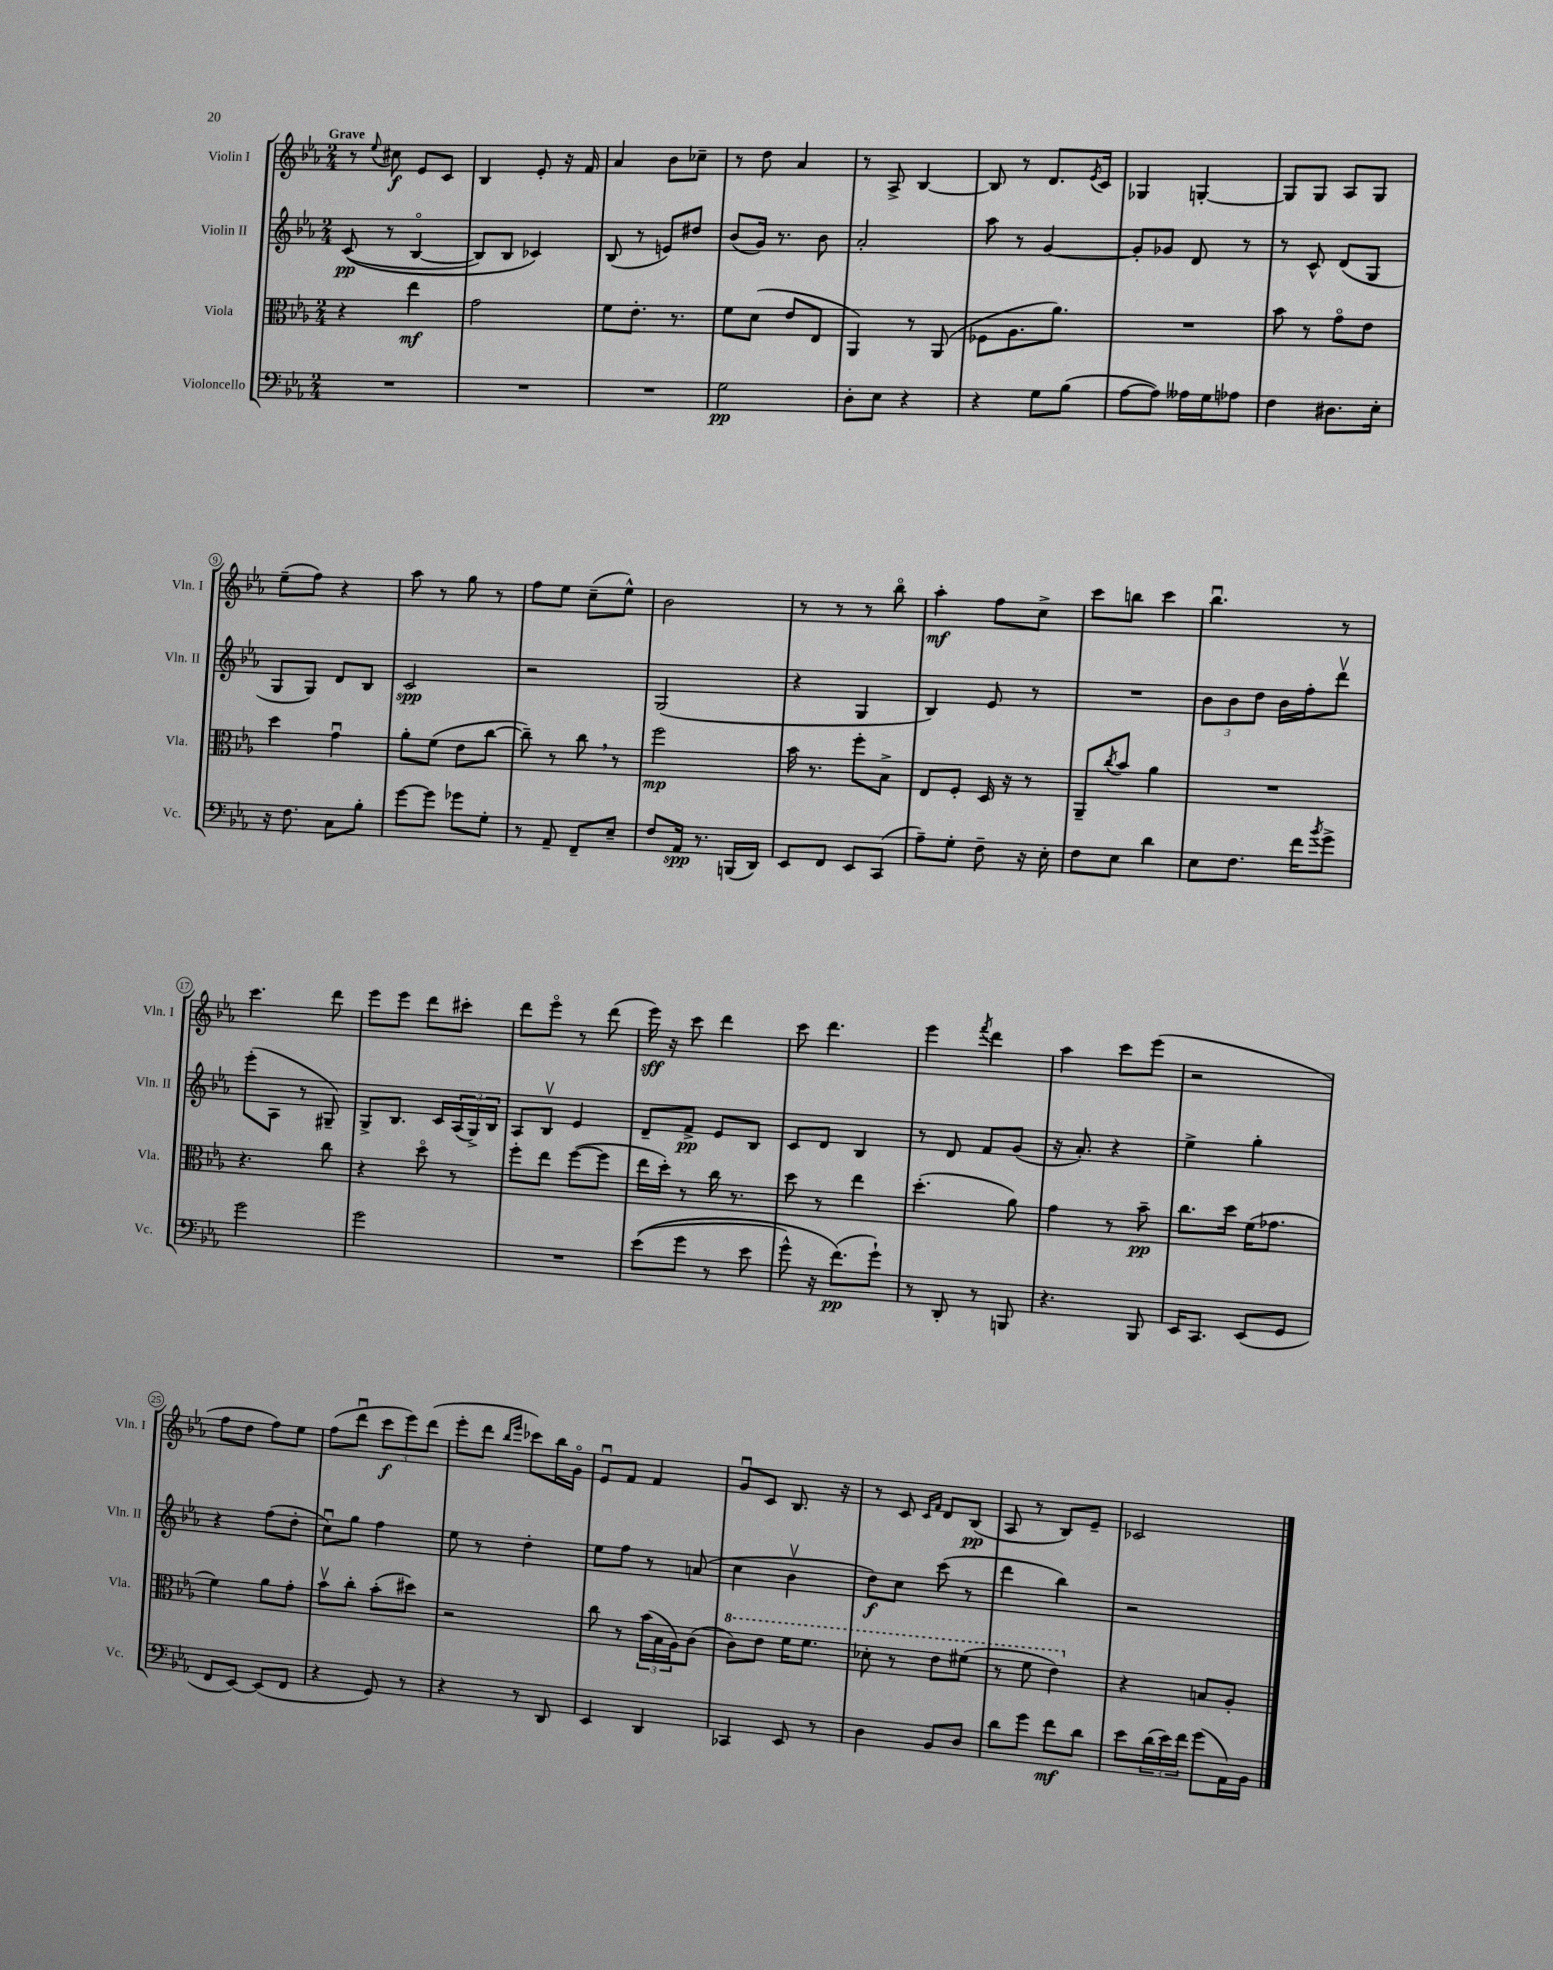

**kern	**kern	**kern	**kern
*staff4	*staff3	*staff2	*staff1
*clefF4	*clefC3	*clefG2	*clefG2
*k[b-e-a-]	*k[b-e-a-]	*k[b-e-a-]	*k[b-e-a-]
*M2/4	*M2/4	*M2/4	*M2/4
2r	4r	&((8c	8r
.	.	.	8qqee-
.	.	8r	8cc#
.	4ee-	[4B-o	8e-
.	.	.	8c
=	=	=	=
2r	2g	8B-])	4B-
.	.	8B-	.
.	.	4c-&)	8e-'
.	.	.	16r
.	.	.	16f
=	=	=	=
2r	8f	(8B-	4a-
.	8.e-'	8r	.
.	.	8e)	8b-
.	8.r	.	.
.	.	8dd#	8cc-~
=	=	=	=
2G	8f	(8b-	8r
.	(8d	16g)	8dd
.	.	8.r	.
.	8e-	.	4a-
.	8E-	8b-	.
=	=	=	=
8D'	4AA-)	2a-'	8r
8E-	.	.	8A-^
4r	8r	.	[4B-
.	(8AA-	.	.
=	=	=	=
4r	8F-	8aa-	8B-]
.	8.A-	8r	8r
8G	.	[4g	8.d
.	8.a-)	.	.
(8B-	.	.	.
.	.	.	8qe-
.	.	.	16c
=	=	=	=
[8A-	2r	8g']	4G-
8A-])	.	8g-	.
16A--	.	8d	[4G'
16G	.	.	.
8A-	.	8r	.
=	=	=	=
4F	8b-	8r	8G]
.	8r	8c^^	8G
8.D#	8go	(8d	8A-
.	8e-	8G	8G
16E-'	.	.	.
=	=	=	=
16r	4dd	8G	(8ee-~
8.F	.	.	.
.	.	8G)	8ff)
8C	4gu	8d	4r
8B-'	.	8B-	.
=	=	=	=
[8g	8a-'	2c	8aa-
8g]	(8f	.	8r
8g-	8e-	.	8gg
8G'	[8cc	.	8r
=	=	=	=
8r	8cc~])	2r	8ff
8AA-~	8r	.	8ee-
8FF~	8cc	.	(8cc~
8E-~	8r	.	8ee-^^)
=	=	=	=
8F	2ff	(2G	2b-
16AA-	.	.	.
8.r	.	.	.
(16BBB	.	.	.
16DD)	.	.	.
=	=	=	=
8EE-	16b-	4r	8r
.	8.r	.	.
8FF	.	.	8r
8EE-	8ff'	4G	8r
(8CC	8B-^	.	8bb-o
=	=	=	=
8A-~)	8E-	4B-)	4aa-'
8G'	8F'	.	.
8F~	16D	8e-	8ff
.	16r	.	.
16r	8r	8r	8cc^
16E-'	.	.	.
=	=	=	=
8F	8AA-~	2r	8ccc
.	8qcc	.	.
8E-	8b-	.	8bb
4d	4a-	.	4ccc
=	=	=	=
8E-	2r	12b-	4.bb-u
.	.	12b-	.
8.F	.	.	.
.	.	12dd	.
.	.	16b-	.
16f	.	16ff'	.
8qb-	.	.	.
8g^	.	8dddv	8r
=	=	=	=
2g	4.r	(8eee-'	4.ccc
.	.	8A-	.
.	.	8r	.
.	8cc	8G#~)	8ddd
=	=	=	=
2g	4r	8G^	8eee-
.	.	8.B-	8eee-
.	8ddo	.	8ddd
.	.	16c	.
.	8r	(24A-	8ccc#'
.	.	24G^)	.
.	.	24B-	.
=	=	=	=
2r	8ff'	8A-	8ddd
.	8ee-	8B-v	8eee-o
.	([8ff	4e-	8r
.	8ff]	.	(8ddd
=	=	=	=
&((8e-	16ee-	8d~	16eee-)
.	16dd')	.	16r
8g	8r	8f^	8ccc
8r	16cc	8e-	4ddd
.	8.r	.	.
8e-	.	8B-	.
=	=	=	=
8g^^)	8dd	8c	8ccc
16r	8r	8d	4.ddd
(8.f&)	.	.	.
.	4ee-	4B-	.
8g`)	.	.	.
=	=	=	=
8r	(4.dd'	8r	4eee-
8DD'	.	8d	.
.	.	.	8qfff
8r	.	8f	4ddd
8BBB	8a-)	(8g	.
=	=	=	=
4.r	4g	16r	4aa-
.	.	8.a-')	.
.	8r	4r	8ccc
8BBB-	8b-~	.	(8eee-
=	=	=	=
16EE-	8.cc	4ee-^	2r
8.CC	.	.	.
.	16dd	.	.
(8EE-	(16f	4gg'	.
.	8.g-	.	.
8GG	.	.	.
=	=	=	=
8FF	4f)	4r	8ff
[8EE-)	.	.	8dd
(8EE-]	8a-	(8ff	8ff)
8FF	8g'	8dd'	8ee-
=	=	=	=
4r	8b-v	8ccu)	(8ff
.	8cc'	8gg	8dddu
8GG)	(8b-'	4ff	12ccc
.	.	.	12eee-)
8r	8dd#)	.	.
.	.	.	(12ddd
=	=	=	=
4r	2r	8ee-	8eee-'
.	.	8r	8ddd
.	.	.	16qqbb-
.	.	.	16qqeee-
8r	.	4dd'	8ccc-)
8DD	.	.	16bb-
.	.	.	16go
=	=	=	=
4EE-	8cc	8ee-	8e-u
.	8r	8ff	8f
4DD	(24b-	8r	4f
.	24B-	.	.
.	24A-)	.	.
.	(8c	(8a	.
=	=	=	=
4CC-	8cc)	4cc	8gu
.	8ee-	.	8c
8EE-	16ff	4b-v	8.B-
.	8.ff	.	.
8r	.	.	.
.	.	.	16r
=	=	=	=
4D	8dd-'	8dd)	8r
.	8r	8cc	8c
.	.	.	16qqc
.	.	.	16qqf
8BB-	8ee-	(8ccc	8d
8D	(8ff#	8r	(8B-
=	=	=	=
8d	8r	4ddd	8A-
8g	8ff	.	8r
8f	4ee-)	4bb-)	8B-)
8d	.	.	8e-~
=	=	=	=
8e-	4r	2r	2c-
(24d	.	.	.
24e-)	.	.	.
24f	.	.	.
(8g	8B	.	.
16AA-)	8A-'	.	.
16BB-	.	.	.
==	==	==	==
*-	*-	*-	*-
